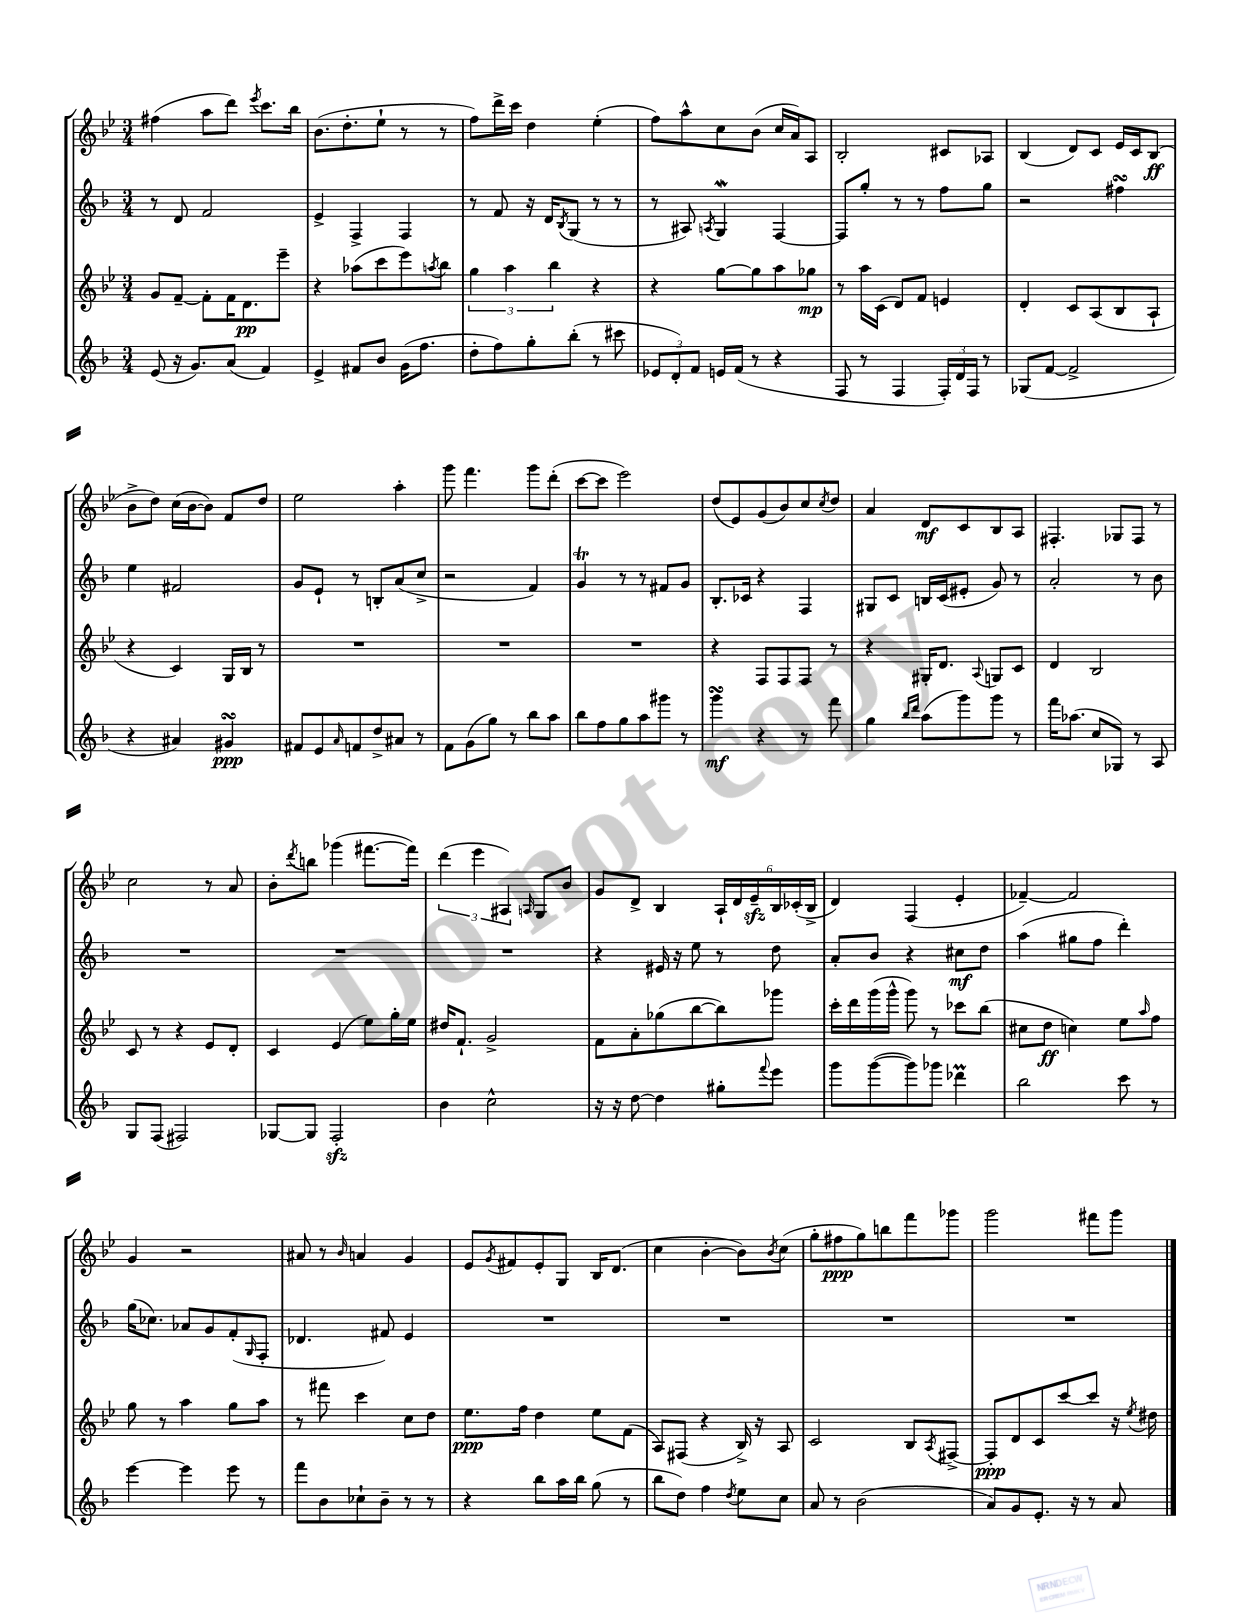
<<
\new StaffGroup <<
\new Staff = "s0" {
    \clef treble \key bes \major \numericTimeSignature \time 3/4
    fis''4( a''8 d'''8) \acciaccatura { ees'''8 } c'''8. bes''16 |
    bes'8.( d''8.-. ees''8-! r8 r8 |
    f''8) d'''16-> c'''16 d''4 ees''4-.( |
    f''8) a''8-^ c''8 bes'8( c''16 a'16) a8 |
    bes2-. cis'8 aes8 |
    bes4( d'8) c'8 ees'16 c'16 bes8\ff( |
    bes'8-> d''8) c''16( bes'16~ bes'8) f'8 d''8 |
    ees''2 a''4-. |
    g'''8 f'''4. g'''8 d'''8-.( |
    c'''8~ c'''8 ees'''2) |
    d''8( ees'8) g'8( bes'8) c''8 \acciaccatura { c''8 } d''8 |
    a'4 d'8\mf c'8 bes8 a8 |
    fis4.-. ges8 fis8 r8 |
    c''2 r8 a'8 |
    bes'8-. \acciaccatura { d'''8 } b''8 ges'''4( fis'''8.~ fis'''16) |
    \tuplet 3/2 { d'''4( ees'''4 ais4) } \grace { a16 } g8 bes'8 |
    g'8 d'8-> bes4 \tuplet 6/4 { a16-! d'16 ees'16--\sfz bes16 ces'16-.( bes16-> } |
    d'4) f4( ees'4-. |
    fes'4~--) fes'2 |
    g'4 r2 |
    ais'8 r8 \grace { bes'16 } a'4 g'4 |
    ees'8 \acciaccatura { g'8 } fis'8 ees'8-. g8 bes16 d'8.( |
    c''4 bes'4~-. bes'8) \acciaccatura { bes'8 } c''8( |
    g''8-. fis''8\ppp g''8) b''8 f'''8 ges'''8 |
    g'''2 fis'''8 g'''8 \bar "|." |
}
\new Staff = "s1" {
    \clef treble \key f \major \numericTimeSignature \time 3/4
    r8 d'8 f'2 |
    e'4-> f4-> f4 |
    r8 f'8 r16 d'16 \acciaccatura { bes8 } g8( r8 r8 |
    r8 ais8) \acciaccatura { a8 } g4\mordent f4~ |
    f8 g''8-. r8 r8 f''8 g''8 |
    r2 fis''4\turn |
    e''4 fis'2 |
    g'8 e'8-! r8 b8-. a'8( c''8-> |
    r2 f'4) |
    g'4\trill r8 r8 fis'8 g'8 |
    bes8.-. ces'16 r4 f4 |
    gis8 c'8 b16 c'16( eis'8-. g'8) r8 |
    a'2-. r8 bes'8 |
    R2. |
    R2. |
    R2. |
    r4 eis'16 r16 e''8 r8 d''8 |
    a'8-. bes'8 r4 cis''8\mf d''8 |
    a''4( gis''8 f''8 d'''4-.) |
    g''16( ces''8.) aes'8 g'8 f'8-.( \grace { g16 } f8-. |
    des'4. fis'8) e'4 |
    R2. |
    R2. |
    R2. |
    R2. \bar "|." |
}
\new Staff = "s2" {
    \clef treble \key bes \major \numericTimeSignature \time 3/4
    g'8 f'8~-- f'8-. f'16 d'8.\pp ees'''8-- |
    r4 aes''8( c'''8 ees'''8) \acciaccatura { a''8 } bes''8 |
    \tuplet 3/2 { g''4 a''4 bes''4 } r4 |
    r4 g''8~ g''8 a''8 ges''8\mp |
    r8 a''16 c'16( d'8) f'8 e'4 |
    d'4-. c'8 a8( bes8 a8-! |
    r4 c'4) g16 bes16 r8 |
    R2. |
    R2. |
    R2. |
    r4 f8 f8 f8 r8 |
    r4 gis16-. d'8. \appoggiatura { a8 } g8 c'8 |
    d'4 bes2 |
    c'8 r8 r4 ees'8 d'8-. |
    c'4 ees'4( ees''8) g''16-. ees''16 |
    dis''16 f'8.-! g'2-> |
    f'8 a'8-. ges''8( bes''8~ bes''8) ges'''8 |
    c'''16-. d'''16 g'''16( g'''16-^ g'''8) r8 ces'''8 bes''8( |
    cis''8 d''8\ff c''4) ees''8 \grace { a''16 } f''8 |
    g''8 r8 a''4 g''8 a''8 |
    r8 fis'''8 c'''4 c''8 d''8 |
    ees''8.\ppp f''16 d''4 ees''8 f'8( |
    a8) fis8( r4 bes16->) r16 a8 |
    c'2 bes8 \acciaccatura { a8 } fis8~-> |
    fis8-.\ppp d'8 c'8 c'''8~ c'''8 r16 \acciaccatura { ees''8 } dis''16 \bar "|." |
}
\new Staff = "s3" {
    \clef treble \key f \major \numericTimeSignature \time 3/4
    e'8( r16 g'8.) a'8( f'4) |
    e'4-> fis'8 bes'8 g'16( f''8. |
    d''8-. f''8) g''8-. bes''8-.( r8 cis'''8 |
    \tuplet 3/2 { ees'8 d'8-.) f'8 } e'16 f'16( r8 r4 |
    f8 r8 f4 \tuplet 3/2 { f16-.) d'16 f16 } r8 |
    ges8( f'8~ f'2-> |
    r4 ais'4) gis'4\turn\ppp |
    fis'8 e'8 \grace { a'16 } f'8 d''8-> ais'8 r8 |
    f'8 g'8( g''8) r8 bes''8 a''8 |
    bes''8 f''8 g''8 a''8 gis'''8 r8 |
    g'''4\turn\mf r4 r8 f'''8 |
    g''4 \grace { bes''16 d'''16 } a''8( g'''8) g'''8 r8 |
    f'''16 aes''8.( c''8 ges8) r8 a8 |
    g8 f8( fis2) |
    ges8~ ges8 f2-.\sfz |
    bes'4 c''2-^ |
    r16 r16 d''8~ d''4 gis''8-. \appoggiatura { f'''8 } e'''8 |
    g'''8 g'''8~( g'''8) ges'''8 des'''4\prall |
    bes''2 c'''8 r8 |
    e'''4~ e'''4 e'''8 r8 |
    f'''8 bes'8 ces''8-! bes'8-- r8 r8 |
    r4 bes''8 a''16 bes''16 g''8( r8 |
    bes''8 d''8) f''4 \acciaccatura { d''8 } e''8 c''8 |
    a'8 r8 bes'2( |
    a'8) g'8 e'8.-. r16 r8 a'8 \bar "|." |
}
>>
>>
\layout { \context { \Score \remove "Bar_number_engraver" } }
